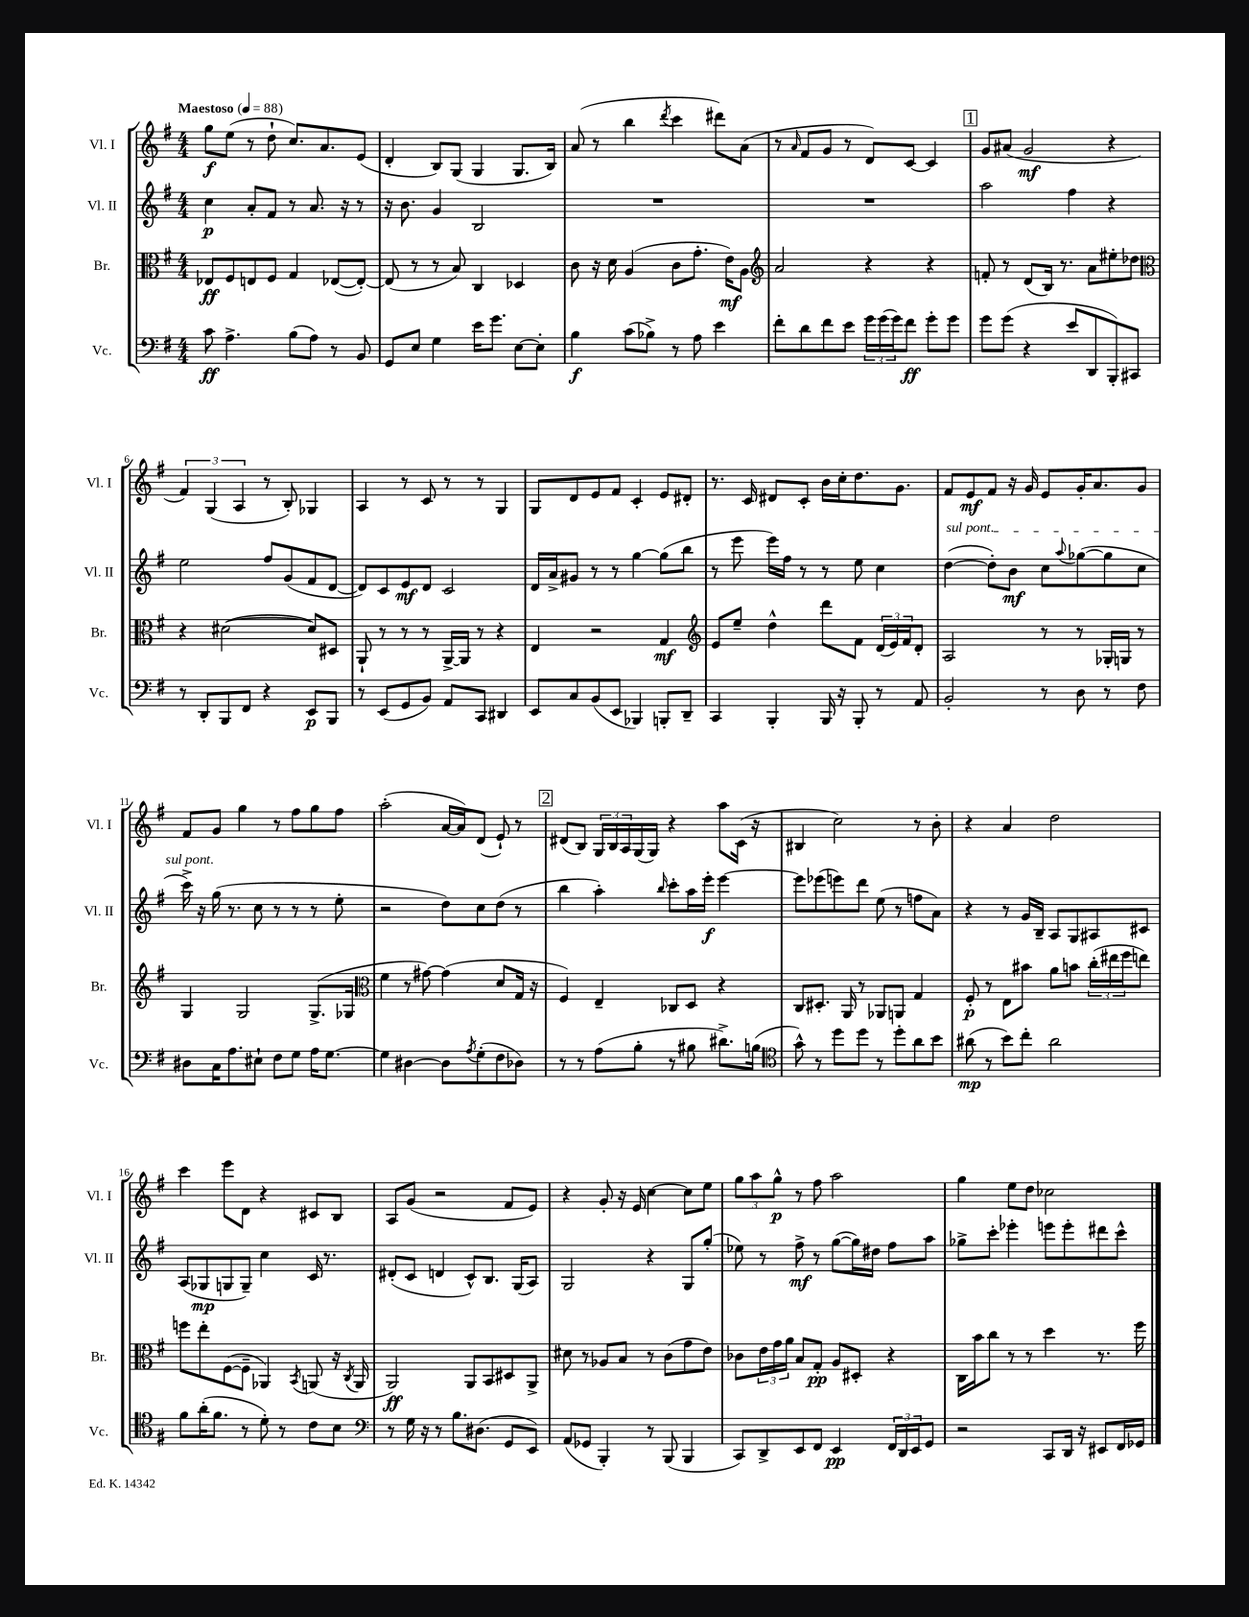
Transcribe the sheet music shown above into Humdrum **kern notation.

**kern	**dynam	**kern	**dynam	**kern	**dynam	**kern	**dynam
*part4	*part4	*part3	*part3	*part2	*part2	*part1	*part1
*staff4	*staff4	*staff3	*staff3	*staff2	*staff2	*staff1	*staff1
*I"Vc.	*	*I"Br.	*	*I"Vl. II	*	*I"Vl. I	*
*I'Vc.	*	*I'Br.	*	*I'Vl. II	*	*I'Vl. I	*
*clefF4	*	*clefC3	*	*clefG2	*	*clefG2	*
*k[f#]	*	*k[f#]	*	*k[f#]	*	*k[f#]	*
*M4/4	*	*M4/4	*	*M4/4	*	*M4/4	*
*MM88	*	*MM88	*	*MM88	*	*MM88	*
=1	=1	=1	=1	=1	=1	=1	=1
!	!	!	!	!	!	!LO:TX:a:B:t=Maestoso	!
8c\	ff	8E-X/L	ff	4cc\	p	8gg\L	f
4.A^\	.	8F#/	.	.	.	(8ee\J	.
.	.	8En/	.	8a'/L	.	8r	.
.	.	8F#/J	.	8f#/J	.	8dd`\	.
(8B\L	.	4G/	.	8r	.	8.cc/L)	.
8A\J)	.	.	.	8.a/	.	.	.
.	.	.	.	.	.	8.a/	.
8r	.	([8E-X/L	.	.	.	.	.
.	.	.	.	16r	.	.	.
8BB/	.	8E-'/J_)	.	8r	.	(8e/J	.
=2	=2	=2	=2	=2	=2	=2	=2
8GG/L	.	(8E-/]	.	16r	.	4d'/	.
.	.	.	.	8.b\	.	.	.
8E/J	.	8r	.	.	.	.	.
4G\	.	8r	.	4g/	.	8B/L)	.
.	.	8B/)	.	.	.	(8G/J	.
16e\KL	.	4C/	.	2B/	.	4G/	.
8.g\J	.	.	.	.	.	.	.
[8E\L	.	4D-X/	.	.	.	8.G/L	.
8E'\J]	.	.	.	.	.	.	.
.	.	.	.	.	.	16B/Jk)	.
=3	=3	=3	=3	=3	=3	=3	=3
4B\	f	8c\	.	1r	.	(8a/	.
.	.	16r	.	.	.	8r	.
.	.	16d\	.	.	.	.	.
(8c\L	.	(4A/	.	.	.	4bb\	.
8B-X^\J)	.	.	.	.	.	.	.
.	.	.	.	.	.	8qddd/	.
8r	.	8c\L	.	.	.	4ccc\	.
8A\	.	8.g'\J	.	.	.	.	.
4e\	.	.	.	.	.	8ddd#X\L)	.
.	.	16e\KL)	mf	.	.	.	.
.	.	8A\J	.	.	.	(8a\J	.
=4	=4	=4	=4	=4	=4	=4	=4
*	*	*clefG2	*	*	*	*	*
8f#'\L	.	2a/	.	1r	.	8r	.
.	.	.	.	.	.	16qqa/	.
8d\	.	.	.	.	.	8f#/L	.
8f#\	.	.	.	.	.	8g/J	.
8e\J	.	.	.	.	.	8r	.
24g\LL	.	4r	.	.	.	8d/L)	.
(24g\	.	.	.	.	.	.	.
24g\J)	.	.	.	.	.	.	.
8f#\J	ff	.	.	.	.	[8c/J	.
8g'\L	.	4r	.	.	.	4c/]	.
8g\J	.	.	.	.	.	.	.
!!LO:REH:place=s1:t=1
=5	=5	=5	=5	=5	=5	=5	=5
8g\L	.	8fn'/	.	2aa\	.	8g/L	.
(8g\J	.	8r	.	.	.	(8a#X/J	.
4r	.	(8d/L	.	.	.	2g/	mf
.	.	16B/Jk)	.	.	.	.	.
.	.	8.r	.	.	.	.	.
8e/L	.	.	.	4ff#\	.	.	.
8DD/	.	8a\L	.	.	.	.	.
8BBB'/)	.	8ee#X'\	.	4r	.	4r	.
8CC#X/J	.	8dd-X\J	.	.	.	.	.
!!LO:LB:g=z
=6	=6	=6	=6	=6	=6	=6	=6
*	*	*clefC3	*	*	*	*	*
8r	.	4r	.	2ee\	.	6f#/)	.
8DD'/L	.	.	.	.	.	.	.
.	.	.	.	.	.	(6G/	.
8BBB/	.	([2d#X\	.	.	.	.	.
.	.	.	.	.	.	6A/	.
8FF#/J	.	.	.	.	.	.	.
4r	.	.	.	8ff#/L	.	8r	.
.	.	.	.	(8g/	.	8B'/)	.
8EE/L	p	8d#/L])	.	8f#/	.	4G-X/	.
8BBB/J	.	8D#X/J	.	[8d/J	.	.	.
=7	=7	=7	=7	=7	=7	=7	=7
8r	.	8AA`/	.	8d/L])	.	4A/	.
(8EE/L	.	8r	.	8c/	.	.	.
8GG/	.	8r	.	8e/	mf	8r	.
8BB/J)	.	8r	.	8d/J	.	8c/	.
8AA/L	.	[16AA^/LL	.	2c/	.	8r	.
.	.	16AA/JJ]	.	.	.	.	.
8CC/J	.	8r	.	.	.	8r	.
4DD#X/	.	4r	.	.	.	4G/	.
=8	=8	=8	=8	=8	=8	=8	=8
8EE/L	.	4E/	.	16d/LL	.	8G/L	.
.	.	.	.	16a^/J	.	.	.
8C/	.	.	.	8g#X/J	.	8d/	.
(8BB/	.	2r	.	8r	.	8e/	.
8EE/J	.	.	.	8r	.	8f#/J	.
4BBB-X/)	.	.	.	[4gg\	.	4c'/	.
8BBBn'/L	.	4G/	mf	(8gg\L]	.	8e/L	.
8DD~/J	.	.	.	8bb\J	.	8d#X'/J	.
=9	=9	=9	=9	=9	=9	=9	=9
*	*	*clefG2	*	*	*	*	*
4CC/	.	8e/L	.	8r	.	8.r	.
.	.	8ee~/J	.	8eee\	.	.	.
.	.	.	.	.	.	16c/	.
4BBB'/	.	4dd^^\	.	16eee\LL)	.	8d#X/L	.
.	.	.	.	16ff#\JJ	.	.	.
.	.	.	.	8r	.	8c'/J	.
16BBB/	.	8ddd\L	.	8r	.	16b\LL	.
16r	.	.	.	.	.	16cc'\J	.
8BBB'/	.	8f#\J	.	8ee\	.	8.dd\	.
8r	.	(24d/LL	.	4cc\	.	.	.
.	.	24e/)	.	.	.	.	.
.	.	.	.	.	.	8.g\J	.
.	.	24f#/J	.	.	.	.	.
8AA/	.	8d'/J	.	.	.	.	.
=10	=10	=10	=10	=10	=10	=10	=10
!	!	!	!	!LO:TX:a:i:t=sul pont.	!	!	!
2BB'/	.	2A/	.	([4dd\	.	8f#/L	.
.	.	.	.	.	.	8e/	mf
.	.	.	.	8dd'\L])	.	8f#/J	.
.	.	.	.	8b\J	mf	16r	.
.	.	.	.	.	.	16g/	.
8r	.	8r	.	8cc\L	.	8e/L	.
.	.	.	.	8qqaa/	.	.	.
8D\	.	8r	.	([8gg-X\	.	16g'/K	.
.	.	.	.	.	.	8.a/	.
8r	.	16G-X'/LL	.	8gg-\]	.	.	.
.	.	16Gn/JJ	.	.	.	.	.
8F#\	.	8r	.	8cc\J	.	8g/J	.
!!LO:LB:g=z
=11	=11	=11	=11	=11	=11	=11	=11
8D#X\L	.	4G/	.	16ccc^\)	.	8f#/L	.
.	.	.	.	16r	.	.	.
16C\K	.	.	.	(16gg\	.	8g/J	.
8.A\	.	.	.	8.r	.	.	.
.	.	2G/	.	.	.	4gg\	.
8E#X`\J	.	.	.	8cc\	.	.	.
8F#\L	.	.	.	8r	.	8r	.
8G\J	.	.	.	8r	.	8ff#\L	.
16A\KL	.	(8.G^/L	.	8r	.	8gg\	.
[8.G\J	.	.	.	.	.	.	.
.	.	.	.	8ee'\	.	8ff#\J	.
.	.	16G-X/Jk	.	.	.	.	.
=12	=12	=12	=12	=12	=12	=12	=12
*	*	*clefC3	*	*	*	*	*
4G\]	.	4f#\	.	2r	.	(2aa'\	.
[4D#X\	.	8r	.	.	.	.	.
.	.	[8g#X\)	.	.	.	.	.
8D#\L]	.	(4g#\]	.	8dd\L)	.	[16a/LL	.
.	.	.	.	.	.	16a/J])	.
8qA/	.	.	.	.	.	.	.
(8G'\	.	.	.	8cc\	.	(8d/J	.
8F#\	.	8d/L	.	(8dd\J	.	8e`/)	.
8D-X\J)	.	16G/Jk	.	8r	.	8r	.
.	.	16r	.	.	.	.	.
!!LO:REH:place=s1:t=2
=13	=13	=13	=13	=13	=13	=13	=13
8r	.	4F#/)	.	4bb\	.	(8d#X/L	.
8r	.	.	.	.	.	8B/J)	.
(8A\L	.	4E~/	.	4aa'\)	.	24G/LL	.
.	.	.	.	.	.	24B/	.
.	.	.	.	.	.	24A/	.
8B'\J	.	.	.	.	.	(16G/	.
.	.	.	.	.	.	16G/JJ)	.
.	.	.	.	16qqbb/	.	.	.
8r	.	8C-X/L	.	8ccc'\L	.	4r	.
8B#X\	.	8D/J	.	16aa\L	.	.	.
.	.	.	.	16eee'\JJ	f	.	.
8.d#X^\L)	.	4r	.	[4eee\	.	8aa\L	.
.	.	.	.	.	.	(16c\Jk	.
(16Bn\Jk	.	.	.	.	.	16r	.
=14	=14	=14	=14	=14	=14	=14	=14
*clefC4	*	*	*	*	*	*	*
8g^^\)	.	8C/L	.	8eee\L]	.	4B#X/	.
8r	.	8.D#X'/J	.	(8eee-X\	.	.	.
8dd\L	.	.	.	8eeen\)	.	2cc\)	.
.	.	16AA/	.	.	.	.	.
8dd\J	.	8r	.	8ddd\J	.	.	.
8r	.	8AA-X/L	.	(8ee\	.	.	.
8dd'\L	.	8AAn/J	.	8r	.	.	.
8a\	.	4G/	.	8ffn\L	.	8r	.
8b\J	.	.	.	8a\J)	.	8b'\	.
=15	=15	=15	=15	=15	=15	=15	=15
(8a#X\	mp	8F#'/	p	4r	.	4r	.
8r	.	8r	.	.	.	.	.
8b\L)	.	8E\L	.	8r	.	4a/	.
8cc'\J	.	8b#X\J	.	16g/LL	.	.	.
.	.	.	.	16B~/JJ	.	.	.
2a#\	.	8a\L	.	8A/L	.	2dd\	.
.	.	8bn\J	.	8G/	.	.	.
.	.	(24cc'\LL	.	8A#X/	.	.	.
.	.	24ee#X\	.	.	.	.	.
.	.	24ff#\J	.	.	.	.	.
.	.	8een\J)	.	8c#X/J	.	.	.
!!LO:LB:g=z
=16	=16	=16	=16	=16	=16	=16	=16
8f#\L	.	8ffn\L	.	(8A/L	.	4ccc\	.
(16a'\K	.	8ee'\	.	8G-X/	mp	.	.
8.f#\J	.	.	.	.	.	.	.
.	.	([8F#\	.	8Gn/	.	8eee\L	.
8r	.	8F#~\J]	.	8G~/J)	.	8d\J	.
8d'\)	.	4AA-X/)	.	4cc\	.	4r	.
8r	.	.	.	.	.	.	.
.	.	8qBB/	.	.	.	.	.
8c\L	.	(8AAn/	.	16c/	.	8c#X/L	.
.	.	.	.	8.r	.	.	.
8B\J	.	16r	.	.	.	8B/J	.
.	.	8qC/	.	.	.	.	.
.	.	16AA/	.	.	.	.	.
=17	=17	=17	=17	=17	=17	=17	=17
*clefF4	*	*	*	*	*	*	*
8r	.	2AA/)	ff	(8d#X'/L	.	8A/L	.
16G\	.	.	.	8c/J	.	(8g/J	.
16r	.	.	.	.	.	.	.
8r	.	.	.	4dn/	.	2r	.
8.B\L	.	.	.	.	.	.	.
.	.	8AA/L	.	8c^^/L)	.	.	.
(8.D#X\J	.	.	.	.	.	.	.
.	.	8BB/	.	8.B/J	.	.	.
8GG/L	.	8D#X/	.	.	.	8f#/L	.
.	.	.	.	(16G/KL	.	.	.
8EE/J)	.	8AA^/J	.	8A/J)	.	8e/J)	.
=18	=18	=18	=18	=18	=18	=18	=18
(8AA/L	.	8d#X\	.	2G/	.	4r	.
8GG-X/J	.	8r	.	.	.	.	.
4BBB'/)	.	8A-X/L	.	.	.	8g'/	.
.	.	8B/J	.	.	.	16r	.
.	.	.	.	.	.	16e/	.
8r	.	8r	.	4r	.	[4cc\	.
(8BBB/	.	(8c\L	.	.	.	.	.
4BBB/	.	8g\	.	8G/L	.	8cc\L]	.
.	.	8e\J)	.	(8gg'/J	.	8ee\J	.
=19	=19	=19	=19	=19	=19	=19	=19
8CC/L)	.	8c-X\L	.	8ee-X\)	.	12gg\L	.
.	.	.	.	.	.	12aa\	.
8DD^/	.	24e\L	.	8r	.	.	.
.	.	24g\	.	.	.	12gg^^\J	p
.	.	24a\JJ	.	.	.	.	.
8EE/	.	8B/L	.	8ff#^\	mf	8r	.
8FF#/J	.	8G'/J	pp	8r	.	8ff#\	.
4EE/	pp	8A/L	.	([8gg\L	.	2aa\	.
.	.	8D#X'/J	.	16gg\L])	.	.	.
.	.	.	.	16dd#X\JJ	.	.	.
24FF#/LL	.	4r	.	8ff#\L	.	.	.
24DD/	.	.	.	.	.	.	.
24EE/J	.	.	.	.	.	.	.
8GG/J	.	.	.	8aa\J	.	.	.
=20	=20	=20	=20	=20	=20	=20	=20
2r	.	16C\LL	.	8gg-X^\L	.	4gg\	.
.	.	16b\J	.	.	.	.	.
.	.	8cc\J	.	8ccc'\J	.	.	.
.	.	8r	.	4eee-X'\	.	8ee\L	.
.	.	8r	.	.	.	8dd\J	.
8CC/L	.	4dd\	.	8eeen\L	.	2cc-X\	.
16DD/Jk	.	.	.	8eee'\	.	.	.
16r	.	.	.	.	.	.	.
8EE#X/L	.	8.r	.	8ddd#X\	.	.	.
16FF#/L	.	.	.	8ccc^^\J	.	.	.
16GG-X/JJ	.	16ff#\	.	.	.	.	.
==	==	==	==	==	==	==	==
*-	*-	*-	*-	*-	*-	*-	*-
